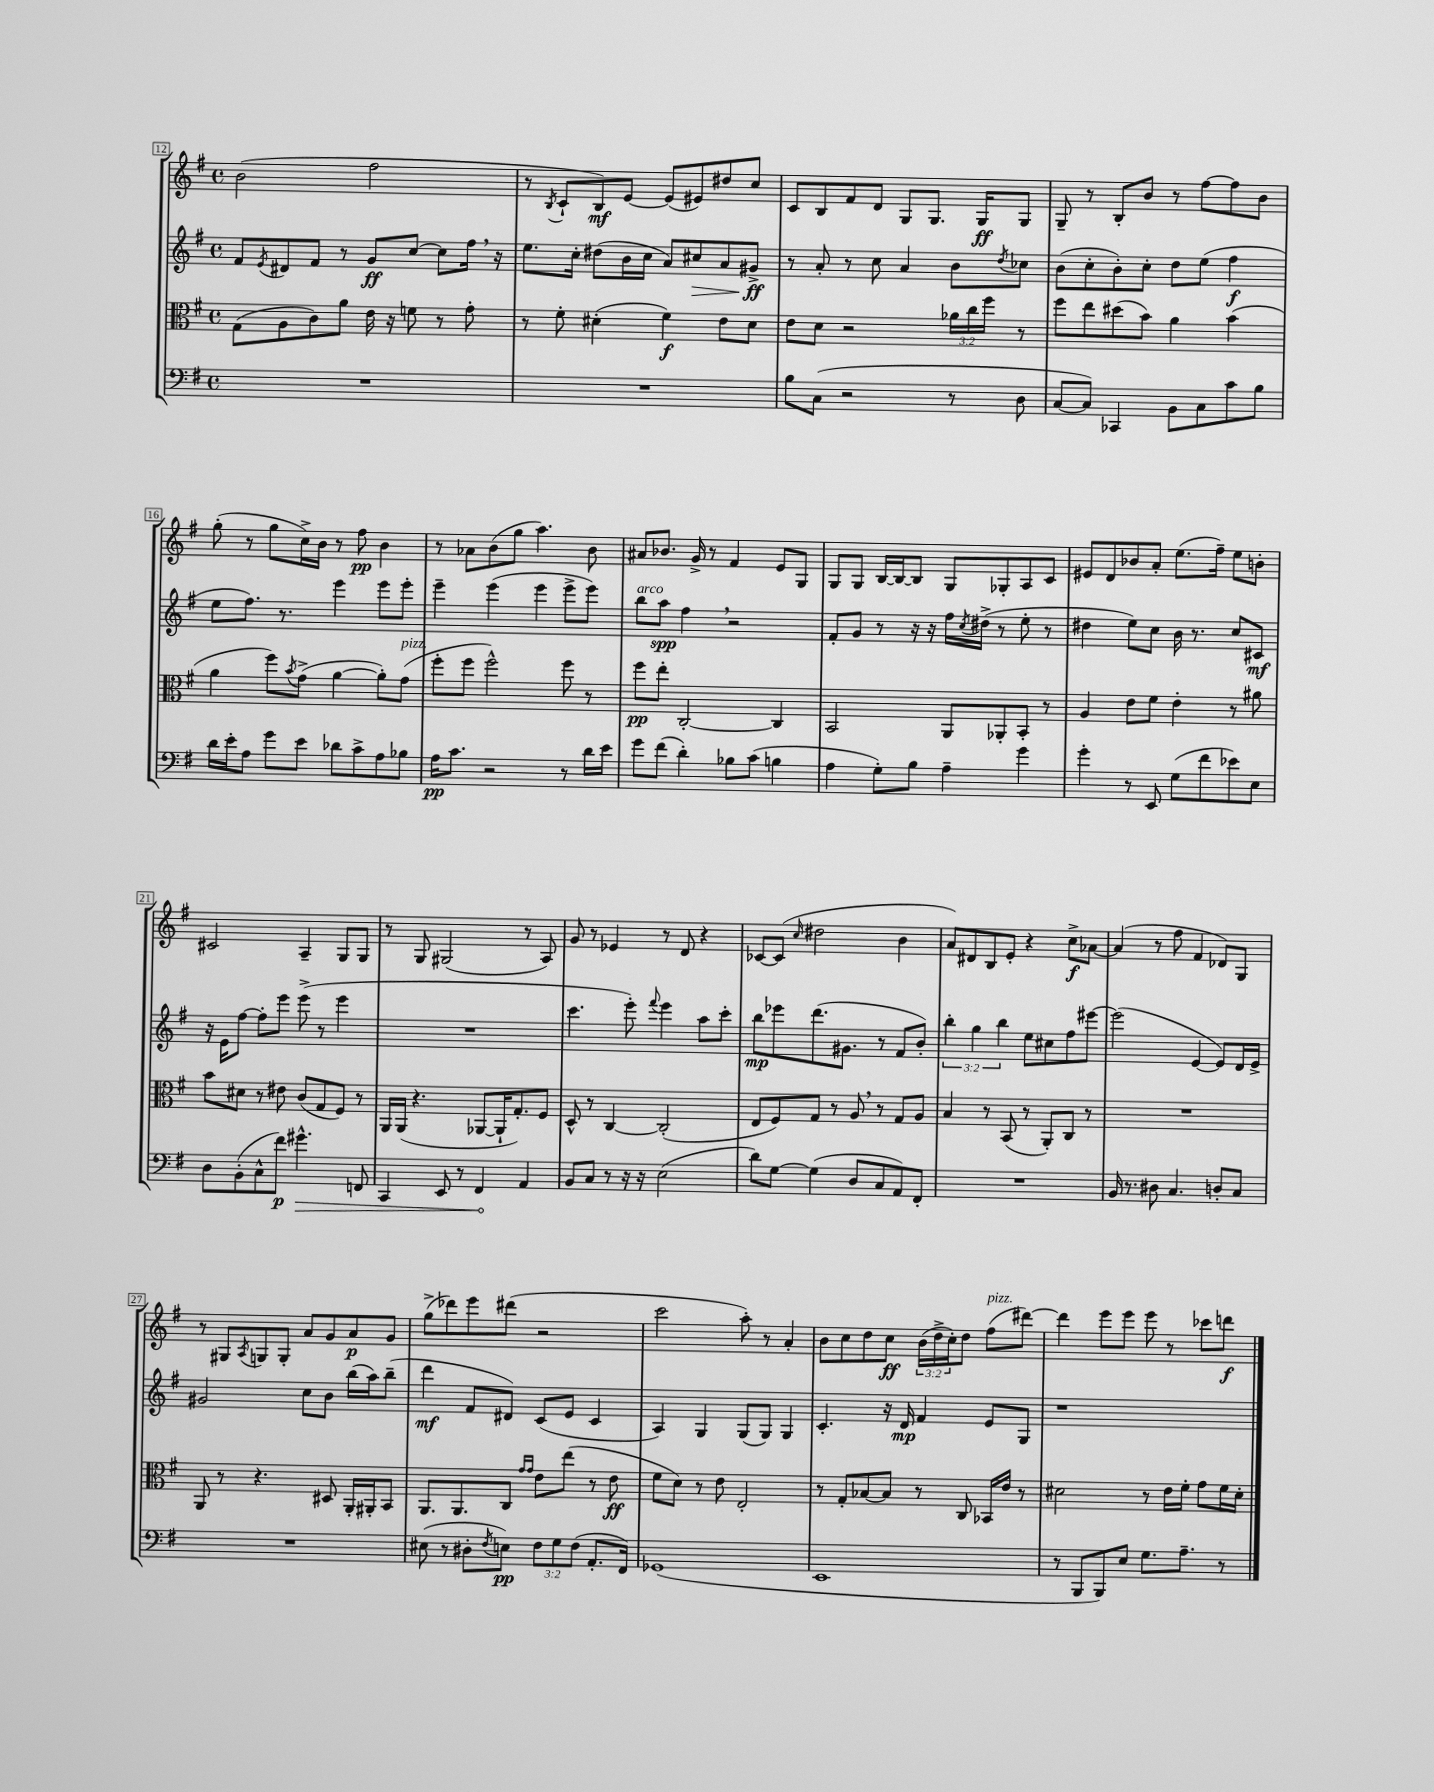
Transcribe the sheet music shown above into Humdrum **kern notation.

**kern	**kern	**kern	**kern
*staff4	*staff3	*staff2	*staff1
*clefF4	*clefC3	*clefG2	*clefG2
*k[f#]	*k[f#]	*k[f#]	*k[f#]
*M4/4	*M4/4	*M4/4	*M4/4
*met(c)	*met(c)	*met(c)	*met(c)
1r	(8G	8f#	(2b
.	.	8qe	.
.	8A	8d#	.
.	8c)	8f#	.
.	8a	8r	.
.	16e	8g	2ff#
.	16r	.	.
.	8f	[8cc	.
.	8r	8cc]	.
.	8g'	16ff#	.
.	.	16r	.
=	=	=	=
1r	8r	8.ee	8r
.	.	.	8qB
.	8f#'	.	8c`
.	.	16cc'	.
.	(4d#'	(8dd#	8B)
.	.	16b	[8e
.	.	16cc	.
.	4f#)	8a)	(8e]
.	.	8cc#	8e#)
.	8e	8a	8dd#
.	8d#	8g#^	8cc
=	=	=	=
8B	8e	8r	8c
(8C	8d	8a'	8B
2r	2r	8r	8f#
.	.	8cc	8d
.	.	4a	8G
.	.	.	8.G
8r	24a-	8b	.
.	24cc	.	.
.	.	.	16G
.	24ff#	.	.
.	.	8qdd	.
8D	8r	8cc-	8G
=	=	=	=
[8C	8ff#	(8b	8G~
8C])	8ee	8cc'	8r
4CC-	(8dd#	8b')	8B'
.	8b)	8cc'	8b
8BB	4a	8dd	8r
8C	.	(8ee	[8ff#
8c	(4b	4ff#	8ff#]
8B	.	.	8b
=	=	=	=
16d	4a	8ee	(8gg'
16e'	.	.	.
8A	.	8.ff#)	8r
8g	8ff#)	.	8gg
.	.	8.r	.
.	8qb	.	.
8e	(8g^	.	16cc^)
.	.	.	16b
8d-	[4a	4eee	8r
8c^	.	.	8ff#
8A	8a'])	8eee	4b
8B-	(8g	8eee'	.
=	=	=	=
16A	8ff#'	4eee~	8r
8.c	.	.	.
.	8ff#	.	8a-
2r	2ff#^^)	(4eee	(8b
.	.	.	8gg
.	.	4eee	4.aa)
8r	8ff#	8eee^	.
16d	8r	8eee)	8b
16e	.	.	.
=	=	=	=
8g	8ff#	8bb	8a#
(8f#	8ee'	8aa	8.b-
4d')	[2C'	4ff#	.
.	.	.	16g^
.	.	.	8r
8B-	.	2r	4f#
(8c	.	.	.
4B	4C]	.	8e
.	.	.	8G
=	=	=	=
4A	2BB	8f#'	8G
.	.	8g	8G
8G')	.	8r	[16B
.	.	.	16B_
8B	.	16r	8B]
.	.	16r	.
4A~	8AA	16ff#	8G
.	.	8qcc	.
.	.	(16dd#^	.
.	8AA-'	8r	8G-'
4g	8BB'	8ee'	8A
.	8r	8r	8c
=	=	=	=
4g'	4A	4dd#	8e#
.	.	.	8d
8r	8e	8ee)	8b-
8EE	8f#	8cc	8a'
(8G	4e'	16b	(8.ee
.	.	8.r	.
8f#	.	.	.
.	.	.	16ff#~)
8e-)	8r	8cc	8ee
8E	8a#	8c#	8b'
=	=	=	=
8D	8b	16r	2c#
.	.	16e	.
(8BB'	8d#	[8ff#	.
8C^^	8r	8ff#']	.
8f#)	8e#	8eee	.
4.g#^^	(8c	(8eee^	4A~
.	8G	8r	.
.	8F#)	4eee	8G
8FF	8r	.	8G
=	=	=	=
4CC	16AA	1r	8r
.	(16AA	.	.
.	4.r	.	8G
8EE	.	.	(2G#
8r	.	.	.
4FF#	[8AA-	.	.
.	16AA-`]	.	.
.	8.G')	.	.
4AA	.	.	8r
.	8F#	.	8A)
=	=	=	=
8BB	8D^^	4.ccc	8g
8C	8r	.	8r
8r	[4C	.	4e-
16r	.	8eee')	.
16r	.	.	.
.	.	8qqfff#	.
(2E	(2C']	4eee	8r
.	.	.	8d
.	.	8aa	4r
.	.	8ccc'	.
=	=	=	=
8d)	8E	8bb	[8c-
[8G	8F#)	8eee-	(8c-]
.	.	.	16qqcc
(4G]	8G	(8.ddd	2dd#
.	8r	.	.
.	.	8.g#	.
8D	8A	.	.
8C	8r	8r	.
8AA)	8G	8f#	4b
8FF#'	8A	8b')	.
=	=	=	=
1r	4B	6bb'	8a)
.	.	.	8d#
.	.	6gg	.
.	8r	.	8B
.	.	6bb	.
.	(8BB	.	8e'
.	8r	8ee	4r
.	8AA')	8cc#	.
.	8C	8ff#	8cc^
.	8r	[8eee#	[8a-
=	=	=	=
16BB	1r	(2eee#]	(4a-]
8.r	.	.	.
8D#	.	.	8r
4.C	.	.	8ff#
.	.	[4e	4f#
8D'	.	8e])	8d-)
8C	.	16d	8G
.	.	16e^	.
=	=	=	=
1r	8AA	2g#	8r
.	8r	.	8G#
.	.	.	8qA
.	4.r	.	8G
.	.	.	8G'
.	.	8cc	8a
.	8D#	8b	8g
.	16AA'	(16bb	8a
.	16AA#'	16aa)	.
.	8BB	(8bb~	8g
=	=	=	=
(8E#	8.AA	4ddd	(8gg^
8r	.	.	8ddd-)
.	8.AA	.	.
8D#'	.	8f#	8eee
8qF#	.	.	.
8E)	8C	8d#)	(8ddd#
.	16qqg	.	.
.	16qqg	.	.
12F#	8e	(8c	2r
12G	.	.	.
.	(8ee	8e	.
(12F#	.	.	.
8.AA'	8r	4c	.
.	8e	.	.
16FF#)	.	.	.
=	=	=	=
(1GG-	8f#	4A)	2ccc
.	8d)	.	.
.	8r	4G	.
.	8e	.	.
.	2E'	(8G	8aa')
.	.	8G)	8r
.	.	4G	4a'
=	=	=	=
1EE	8r	4.c'	8b
.	8G'	.	8cc
.	[8B-	.	8dd
.	8B-]	16r	8cc
.	.	16d	.
.	8r	4f#	(24b
.	.	.	24dd^
.	.	.	24cc')
.	8C	.	8dd
.	16BB-	8e	(8ff#
.	16e	.	.
.	8r	8G	[8ddd#)
=	=	=	=
8r	2d#	1r	4ddd#]
8BBB	.	.	.
8BBB)	.	.	8eee
8E	.	.	8eee
8.G	8r	.	8eee
.	16e	.	8r
8.A~	16f#'	.	.
.	8g	.	8ccc-
8r	16f#	.	8ddd
.	16d#'	.	.
==	==	==	==
*-	*-	*-	*-
